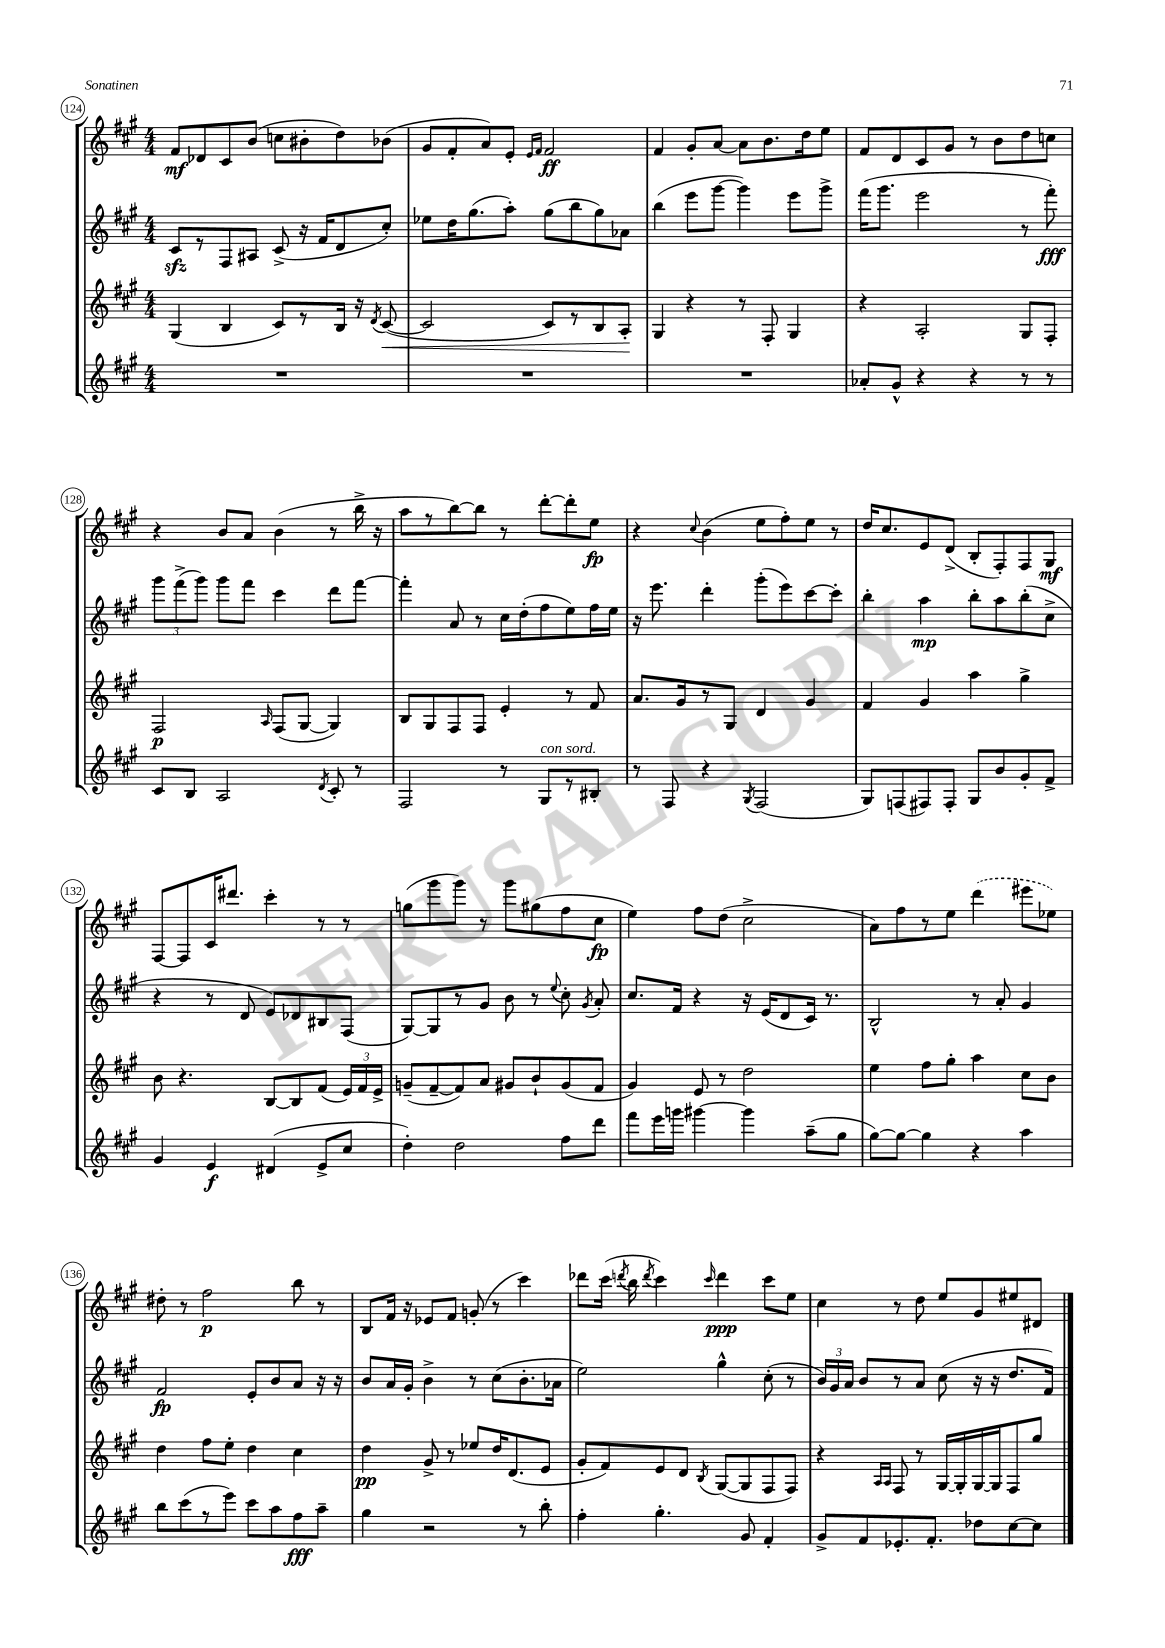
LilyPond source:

<<
\new StaffGroup <<
\new Staff = "s0" {
    \clef treble \key a \major \numericTimeSignature \time 4/4
    \autoBeamOff fis'8[\mf des'8 cis'8 b'8]( c''8[ bis'8-. d''8) bes'8]( |
    gis'8[ fis'8-. a'8) e'8]-. \grace { e'16[ fis'16] } fis'2\ff |
    fis'4 gis'8[-. a'8]~ a'8[ b'8. d''16 e''8] |
    fis'8[ d'8 cis'8 gis'8] r8 b'8[ d''8 c''8] |
    r4 b'8[ a'8] b'4( r8 b''16-> r16 |
    a''8[ r8 b''8~) b''8] r8 d'''8[~-. d'''8-. e''8]\fp |
    r4 \appoggiatura { cis''8 } b'4( e''8[ fis''8-.) e''8] r8 |
    d''16[ cis''8. e'8 d'8]->( b8[-. fis8-.) fis8 gis8]\mf |
    fis8[~ fis8 cis'16 dis'''8.] cis'''4-. r8 r8 |
    g''8[( gis'''8 gis'''8]) r8 gis'''8[ gis''8( fis''8 cis''8]\fp |
    e''4) fis''8[ d''8]( cis''2-> |
    a'8[) fis''8 r8 e''8] \once \slurDashed d'''4( eis'''8[ ees''8]) |
    dis''8-. r8 fis''2\p b''8 r8 |
    b8[ fis'16] r16 ees'8[ fis'8] g'8-.( r8 cis'''4) |
    des'''8[ cis'''16]( \acciaccatura { d'''8 } b''16 \acciaccatura { d'''8 } cis'''4) \grace { cis'''16 } d'''4\ppp cis'''8[ e''8] |
    cis''4 r8 d''8 e''8[ gis'8 eis''8 dis'8] \bar "|." |
}
\new Staff = "s1" {
    \clef treble \key a \major \numericTimeSignature \time 4/4
    \autoBeamOff cis'8[\sfz r8 fis8 ais8] cis'8->( r16 fis'16[ d'8 cis''8]-.) |
    ees''8[ d''16 gis''8.( a''8]-.) gis''8[( b''8 gis''8) aes'8] |
    b''4( e'''8[ gis'''8]~ gis'''4) e'''8[ gis'''8]-> |
    fis'''16[( gis'''8.] e'''2 r8 fis'''8-.\fff) |
    \tuplet 3/2 { gis'''8[ fis'''8->( gis'''8]) } gis'''8[ fis'''8] cis'''4 d'''8[ fis'''8]~ |
    fis'''4-. a'8 r8 cis''16[ d''16-.( fis''8 e''8) fis''16 e''16] |
    r16 e'''8. d'''4-. gis'''8[-.( e'''8) cis'''8~ cis'''8]-. |
    b''4-. a''4\mp b''8[-. a''8 b''8-.( cis''8]-> |
    r4 r8 d'8 e'8[) des'8 bis8 fis8]( |
    gis8[~) gis8 r8 gis'8] b'8 r8 \appoggiatura { e''8 } cis''8-. \acciaccatura { gis'8 } a'8-. |
    cis''8.[ fis'16] r4 r16 e'16[( d'8 cis'16]) r8. |
    b2-^ r8 a'8-. gis'4 |
    fis'2\fp e'8[-. b'8 a'8] r16 r16 |
    b'8[ a'16 gis'16]-. b'4-> r8 cis''8[( b'8.-. aes'16] |
    e''2) gis''4-^ cis''8-.( r8 |
    \tuplet 3/2 { b'16[) gis'16 a'16] } b'8[ r8 a'8] cis''8( r16 r16 d''8.[ fis'16]) \bar "|." |
}
\new Staff = "s2" {
    \clef treble \key a \major \numericTimeSignature \time 4/4
    \autoBeamOff gis4( b4 cis'8[) r8 b16] r16 \acciaccatura { d'8 } cis'8~\<( |
    cis'2 cis'8[) r8 b8 a8]-.\! |
    gis4 r4 r8 fis8-. gis4 |
    r4 a2-. gis8[ fis8]-. |
    fis2\p \grace { a16 } fis8[( gis8]~ gis4) |
    b8[ gis8 fis8 fis8] e'4-. r8 fis'8 |
    a'8.[ gis'16 r8 gis8] d'4 gis'4 |
    fis'4 gis'4 a''4 gis''4-> |
    b'8 r4. b8[~ b8 fis'8]( \tuplet 3/2 { e'16[) fis'16 e'16]-> } |
    g'8[--( fis'8~-- fis'8) a'8] gis'8[ b'8-! gis'8( fis'8] |
    gis'4) e'8 r8 d''2 |
    e''4 fis''8[ gis''8]-. a''4 cis''8[ b'8] |
    d''4 fis''8[ e''8]-. d''4 cis''4 |
    d''4\pp gis'8-> r8 ees''8[ d''16 d'8.( e'8] |
    gis'8[-. fis'8) e'8 d'8] \acciaccatura { b8 } gis8[~( gis8 fis8 fis8]) |
    r4 \grace { a16[ a16] } fis8 r8 gis16[~ gis16-. gis16~ gis16 fis8 gis''8] \bar "|." |
}
\new Staff = "s3" {
    \clef treble \key a \major \numericTimeSignature \time 4/4
    \autoBeamOff R1 |
    R1 |
    R1 |
    aes'8[-. gis'8]-^ r4 r4 r8 r8 |
    cis'8[ b8] a2 \acciaccatura { d'8 } cis'8-. r8 |
    fis2 r8 gis8[^\markup { \italic "con sord." } r8 bis8]-. |
    r8 fis8 r4 \acciaccatura { gis8 } fis2( |
    gis8[) f8( fis8) fis8]-. gis8[ b'8 gis'8-. fis'8]-> |
    gis'4 e'4\f dis'4( e'8[-> cis''8] |
    d''4-.) d''2 fis''8[ d'''8] |
    fis'''8[ e'''16 g'''16] gis'''4~ gis'''4 a''8[--( gis''8] |
    gis''8[~) gis''8]~ gis''4 r4 a''4 |
    b''8[ cis'''8( r8 e'''8]) cis'''8[ a''8 fis''8\fff a''8]-- |
    gis''4 r2 r8 b''8-. |
    fis''4-. gis''4.-. gis'8 fis'4-. |
    gis'8[-> fis'8 ees'8.-. fis'8.]-. des''8[ cis''8~ cis''8] \bar "|." |
}
>>
>>
\layout { \context { \Score currentBarNumber = #124 \override BarNumber.stencil = #(make-stencil-circler 0.1 0.3 ly:text-interface::print) } }
